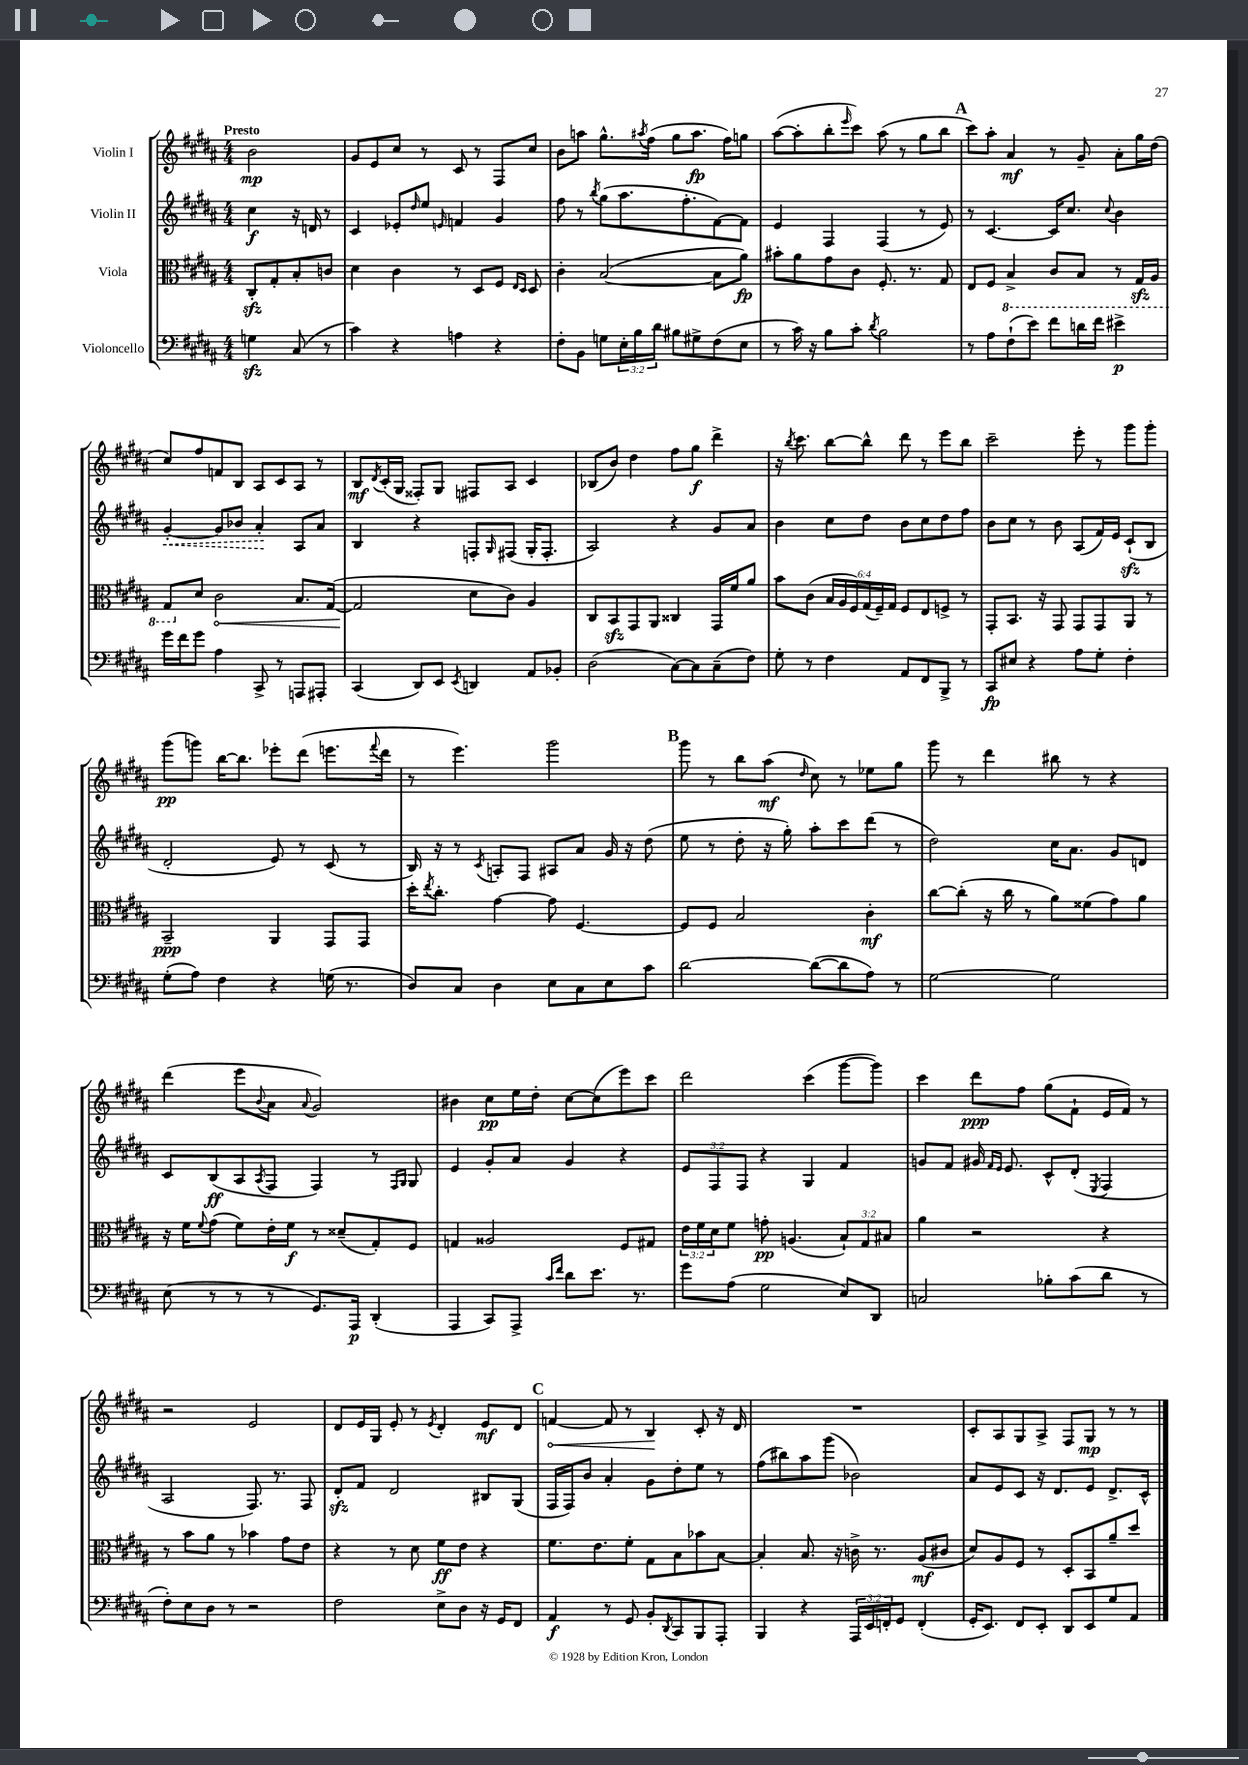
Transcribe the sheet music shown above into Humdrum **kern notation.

**kern	**dynam	**kern	**dynam	**kern	**dynam	**kern	**dynam
*part4	*part4	*part3	*part3	*part2	*part2	*part1	*part1
*staff4	*staff4	*staff3	*staff3	*staff2	*staff2	*staff1	*staff1
*I"Violoncello	*	*I"Viola	*	*I"Violin II	*	*I"Violin I	*
*clefF4	*	*clefC3	*	*clefG2	*	*clefG2	*
*k[f#c#g#d#a#]	*	*k[f#c#g#d#a#]	*	*k[f#c#g#d#a#]	*	*k[f#c#g#d#a#]	*
*M4/4	*	*M4/4	*	*M4/4	*	*M4/4	*
=	=	=	=	=	=	=	=
!	!	!	!	!	!	!LO:TX:a:B:t=Presto	!
4Gnzz\	.	8C#zz'/L	.	4cc#\	f	2b\	mp
.	.	8G#'/	.	.	.	.	.
(8C#/	.	8B'/	.	16r	.	.	.
.	.	.	.	16dn/	.	.	.
8r	.	8cn/J	.	8r	.	.	.
=1	=1	=1	=1	=1	=1	=1	=1
4c#\)	.	4d#\	.	4c#/	.	8g#/L	.
.	.	.	.	.	.	8e/	.
4r	.	4c#\	.	8e-X'/L	.	8cc#/J	.
.	.	.	.	16qqdd#/	.	.	.
.	.	.	.	8ee/J	.	8r	.
.	.	.	.	16qqen/	.	.	.
4An\	.	8r	.	4fn/	.	8c#/	.
.	.	8D#/L	.	.	.	8r	.
4r	.	8F#/J	.	4g#/	.	8F#/L	.
.	.	16qqE/LL	.	.	.	.	.
.	.	16qqD#/JJ	.	.	.	.	.
.	.	8D#/	.	.	.	8cc#/J	.
=2	=2	=2	=2	=2	=2	=2	=2
8F#'\L	.	4c#'\	.	8ff#\	.	8b\L	.
8BB\J	.	.	.	8r	.	8aan\J	.
.	.	.	.	8qbb/	.	.	.
8Gn\L	.	([2B/	.	(8gg#\L	.	8.gg#^^\L	.
24E'\L	.	.	.	8.aa#\	.	.	.
24B\	.	.	.	.	.	.	.
.	.	.	.	.	.	8qaa#X/	.
.	.	.	.	.	.	(16ff#\Jk	.
24d#\JJ	.	.	.	.	.	.	.
8B#X\L	.	.	.	.	.	8gg#\L	.
.	.	.	.	8.ff#'\	.	.	.
8G#X^\	.	.	.	.	.	8.aa#\J	fp
(8F#\	.	8B\L]	.	[8f#\)	.	.	.
.	.	.	.	.	.	16ff#\KL)	.
8E\J	.	8a#\J)	fp	8f#\J]	.	8ggn\J	.
=3	=3	=3	=3	=3	=3	=3	=3
8r	.	8b#X'\L	.	4e/	.	([8aa#\L	.
16c#\)	.	8a#\	.	.	.	8aa#'\]	.
16r	.	.	.	.	.	.	.
8B\L	.	8g#\	.	4F#/	.	8bb'\	.
.	.	.	.	.	.	16qqeee/	.
8c#'\J	.	8c#\J	.	.	.	8ccc#\J)	.
8qd#/	.	.	.	.	.	.	.
2B\	.	8.F#'/	.	(4F#/	.	(8aa#\	.
.	.	.	.	.	.	8r	.
.	.	8.r	.	.	.	.	.
.	.	.	.	8r	.	8gg#\L	.
.	.	8G#/	.	8e/)	.	8bb\J	.
!!LO:REH:place=s1:t=A
=4	=4	=4	=4	=4	=4	=4	=4
8r	.	8E/L	.	8r	.	8ccc#\L)	.
8A#\L	.	8F#/J	.	[4.c#/	.	8aa#'\J	.
*	*	*8ba	*	*	*	*	*
(8F#`\	.	4BB^/	.	.	.	4a#/	mf
8e\J)	.	.	.	.	.	.	.
8f#\L	.	8C#/L	.	16c#/KL]	.	8r	.
.	.	.	.	8.cc#/J	.	.	.
16dn\L	.	8BB/J	.	.	.	8g#~/	.
16f#\JJ	.	.	.	.	.	.	.
.	.	.	.	8qqcc#/	.	.	.
4e#X^\	p	8r	.	4b\	.	8a#'\L	.
.	.	16GG#zz/LL	.	.	.	16gg#\L	.
.	.	16AA#/JJ	.	.	.	(16dd#\JJ	.
!!LO:LB:g=z
=5	=5	=5	=5	=5	=5	=5	=5
!	!	!	!	!	!LO:HP:b	!	!
16g#\LL	.	8GG#/L	.	[4g#'/	<	8cc#/L)	.
16f#\J	.	.	.	.	.	.	.
*	*	*X8ba	*	*	*	*	*
8g#\J	.	8d#/J	.	.	.	8ff#/	.
!	!	!	!LO:HP:b	!	!	!	!
4A#\	.	2c#\	<	8g#/L]	.	8fn/	.
.	.	.	.	8b-X/J	.	8B/J	.
8CC#^/	.	.	.	4a#'/	.	8A#/L	.
8r	.	.	.	.	.	8c#/	.
8AAAn/L	.	8.B/L	.	8A#/L	[	8A#/J	.
8AAA#X'/J	.	.	.	8a#/J	.	8r	.
.	.	([16G#/Jk	.	.	.	.	.
=6	=6	=6	=6	=6	=6	=6	=6
(4CC#/	.	2G#/]	.	4B/	.	8B/L	mf
.	.	.	.	.	.	8qd#/	.
.	.	.	.	.	.	(16c#'/L	.
.	.	.	.	.	.	16G#/JJ	.
8DD#/L)	.	.	.	4r	.	8F##X'/L)	.
8EE/J	.	.	.	.	.	8G#/J	.
8qEE/	.	.	.	.	.	.	.
4DDn/	.	8d#\L	[	8Fn'/L	.	8F#X/L	.
.	.	.	.	16qqG#/	.	.	.
.	.	8c#\J)	.	(8F#X/J	.	8A#/J	.
8AA#/L	.	4A#/	.	16G#'/KL	.	4c#/	.
.	.	.	.	8.F#'/J	.	.	.
8BB-X'/J	.	.	.	.	.	.	.
=7	=7	=7	=7	=7	=7	=7	=7
(2D#\	.	8C#/L	.	2A#/)	.	(8B-X/L	.
.	.	8BBzz/	.	.	.	8b/J)	.
.	.	8GG#/	.	.	.	4dd#\	.
.	.	8AA#/J	.	.	.	.	.
[8C#\L)	.	4C##X/	.	4r	.	8ff#\L	.
8C#\]	.	.	.	.	.	8gg#\J	f
(8C#~\	.	16GG#/LL	.	8g#/L	.	4ddd#^\	.
.	.	16f#/J	.	.	.	.	.
8F#\J)	.	8a#/J	.	8a#/J	.	.	.
=8	=8	=8	=8	=8	=8	=8	=8
8G#'\	.	8b\L	.	4b\	.	16r	.
.	.	.	.	.	.	8qbb/	.
.	.	.	.	.	.	8.ccc#\	.
8r	.	(8c#\J	.	.	.	.	.
4F#\	.	24B/LL	.	8cc#\L	.	[8bb\L	.
.	.	24A#/	.	.	.	.	.
.	.	24F#/)	.	.	.	.	.
.	.	(24G#/	.	8dd#\J	.	8bb^^\J]	.
.	.	24F#~/)	.	.	.	.	.
.	.	24G#/JJ	.	.	.	.	.
8AA#/L	.	8F#/L	.	8b\L	.	8ddd#\	.
8FF#/	.	8E/	.	8cc#\	.	8r	.
8BBB^/J	.	8Fn^/J	.	8dd#\	.	8eee\L	.
8r	.	8r	.	8ff#\J	.	8bb\J	.
=9	=9	=9	=9	=9	=9	=9	=9
8CC#/L	fp	8GG#'/L	.	8b\L	.	2ccc#~\	.
8E#X/J	.	8.BB/J	.	8cc#\J	.	.	.
4r	.	.	.	8r	.	.	.
.	.	16r	.	.	.	.	.
.	.	8GG#/	.	8b\	.	.	.
8A#\L	.	8GG#/L	.	(8A#/L	.	8eee'\	.
8G#'\J	.	8GG#/	.	16f#/L)	.	8r	.
.	.	.	.	16e/JJ	.	.	.
4F#'\	.	8AA#/J	.	(8c#zz`/L	.	8ggg#\L	.
.	.	8r	.	8B/J	.	8ggg#'\J	.
!!LO:LB:g=z
=10	=10	=10	=10	=10	=10	=10	=10
(8G#'\L	.	2BB~/	ppp	2d#'/	.	(8ggg#\L	pp
8A#\J)	.	.	.	.	.	8gggn\J)	.
4F#\	.	.	.	.	.	[16bb\KL	.
.	.	.	.	.	.	8.bb\J]	.
4r	.	4AA#/	.	8e/)	.	8eee-X'\L	.
.	.	.	.	8r	.	(8ddd#\J	.
(16Gn\	.	8GG#/L	.	(8c#/	.	8.eeen\L	.
8.r	.	.	.	.	.	.	.
.	.	8GG#/J	.	8r	.	.	.
.	.	.	.	.	.	8qqfff#/	.
.	.	.	.	.	.	16ddd#\Jk	.
=11	=11	=11	=11	=11	=11	=11	=11
8D#/L)	.	16dd#'\KL	.	16B/)	.	8r	.
.	.	8qee/	.	.	.	.	.
.	.	8.cc#'\J	.	16r	.	.	.
8C#/J	.	.	.	8r	.	4.eee\)	.
.	.	.	.	8qc#/	.	.	.
4D#\	.	[4g#\	.	8An'/L	.	.	.
.	.	.	.	8F#/J	.	.	.
8E\L	.	8g#\]	.	8A#X/L	.	2ggg#\	.
8C#\	.	[4.F#/	.	8a#/J	.	.	.
8E\	.	.	.	16g#/	.	.	.
.	.	.	.	16r	.	.	.
8c#\J	.	.	.	(8dd#\	.	.	.
!!LO:REH:place=s1:t=B
=12	=12	=12	=12	=12	=12	=12	=12
[2d#\	.	8F#/L]	.	8ee\	.	8ggg#\	.
.	.	8F#/J	.	8r	.	8r	.
.	.	2B/	.	8dd#'\	.	8bb\L	.
.	.	.	.	16r	.	(8aa#\J	mf
.	.	.	.	16gg#'\)	.	.	.
.	.	.	.	.	.	16qqdd#/	.
(8d#\L_	.	.	.	8aa#'\L	.	8cc#\)	.
8d#\]	.	.	.	8ccc#\	.	8r	.
8A#\J)	.	4c#'\	mf	(8ddd#\J	.	8ee-X\L	.
8r	.	.	.	8r	.	8gg#\J	.
=13	=13	=13	=13	=13	=13	=13	=13
[2G#\	.	[8cc#\L	.	2dd#\)	.	8ggg#\	.
.	.	(8cc#'\J]	.	.	.	8r	.
.	.	16r	.	.	.	4ddd#\	.
.	.	16cc#\	.	.	.	.	.
.	.	8r	.	.	.	.	.
2G#\]	.	8a#\L)	.	16cc#\KL	.	8bb#X\	.
.	.	.	.	8.a#\J	.	.	.
.	.	(8f##X\	.	.	.	8r	.
.	.	8g#\)	.	8g#/L	.	4r	.
.	.	8a#\J	.	8dn/J	.	.	.
!!LO:LB:g=z
=14	=14	=14	=14	=14	=14	=14	=14
(8E\	.	16r	.	8c#/L	.	(4ddd#\	.
.	.	16f#\KL	.	.	.	.	.
.	.	8qqf#/	.	.	.	.	.
8r	.	(8g#\J	.	(8B/	ff	.	.
8r	.	8f#\L)	.	8A#/	.	8eee\L	.
.	.	.	.	8qA#/	.	8qqb/	.
8r	.	16e'\L	.	8F#/J	.	8a#\J	.
.	.	16f#\JJ	f	.	.	.	.
.	.	.	.	.	.	8qqa#/	.
8.GG#/L)	.	8r	.	4F#/)	.	2g#/)	.
.	.	(8d##X~/L	.	.	.	.	.
16AAA#/Jk	p	.	.	.	.	.	.
(4DD#'/	.	8G#'/)	.	8r	.	.	.
.	.	.	.	16qqF#/LL	.	.	.
.	.	.	.	16qqG#/JJ	.	.	.
.	.	8F#/J	.	8G#/	.	.	.
=15	=15	=15	=15	=15	=15	=15	=15
4AAA#/	.	4Gn/	.	4e/	.	4b#X\	.
8CC#/L)	.	2A##X/	.	8g#'/L	.	8cc#\L	pp
8AAA#^/J	.	.	.	8a#/J	.	16ee\L	.
.	.	.	.	.	.	16dd#'\JJ	.
16qqc#/LL	.	.	.	.	.	.	.
16qqf#/JJ	.	.	.	.	.	.	.
8d#\L	.	.	.	4g#/	.	[8cc#\L	.
8.e\J	.	.	.	.	.	(8cc#\]	.
.	.	8F#/L	.	4r	.	8eee\)	.
8.r	.	.	.	.	.	.	.
.	.	8G#X/J	.	.	.	8ccc#\J	.
=16	=16	=16	=16	=16	=16	=16	=16
8g#\L	.	24e\LL	.	12e/L	.	2ddd#\	.
.	.	24f#\	.	.	.	.	.
.	.	24d#\J	.	12F#/	.	.	.
(8A#\J	.	8f#\J	.	.	.	.	.
.	.	.	.	12F#/J	.	.	.
2G#\	.	8gn'\	pp	4r	.	.	.
.	.	(4.An/	.	.	.	.	.
.	.	.	.	4G#/	.	(4ccc#\	.
8E/L)	.	12B`/L)	.	4f#/	.	[8ggg#\L	.
.	.	12G#/	.	.	.	.	.
8DD#/J	.	.	.	.	.	8ggg#\J])	.
.	.	12B#X/J	.	.	.	.	.
=17	=17	=17	=17	=17	=17	=17	=17
2Cn/	.	4a#\	.	8gn/L	.	4ccc#\	.
.	.	.	.	8f#/J	.	.	.
.	.	2r	.	16g#X/	.	8ddd#\L	ppp
.	.	.	.	16qqf#/LL	.	.	.
.	.	.	.	16qqe/JJ	.	.	.
.	.	.	.	8.e/	.	.	.
.	.	.	.	.	.	8ff#\J	.
8B-X'\L	.	.	.	8c#^^/L	.	(8gg#\L	.
(8c#\	.	.	.	(8d#'/J	.	8f#`\J	.
.	.	.	.	8qE/	.	.	.
8d#\J	.	4r	.	4F#/	.	16e/LL	.
.	.	.	.	.	.	16f#/JJ)	.
8r	.	.	.	.	.	8r	.
!!LO:LB:g=z
=18	=18	=18	=18	=18	=18	=18	=18
8F#'\L)	.	8r	.	2A#/	.	2r	.
8E\	.	8b\L	.	.	.	.	.
8D#\J	.	8a#\J	.	.	.	.	.
8r	.	8r	.	.	.	.	.
2r	.	4b-X\	.	8.F#/)	.	2e/	.
.	.	.	.	8.r	.	.	.
.	.	8g#\L	.	.	.	.	.
.	.	8e\J	.	8F#/	.	.	.
=19	=19	=19	=19	=19	=19	=19	=19
2F#\	.	4r	.	8d#zz'/L	.	8d#/L	.
.	.	.	.	8f#/J	.	16e/L	.
.	.	.	.	.	.	16G#/JJ	.
.	.	8r	.	2d#/	.	8e'/	.
.	.	8d#\	.	.	.	8r	.
.	.	.	.	.	.	8qe/	.
8E^\L	.	8f#\L	ff	.	.	4d#'/	.
8D#\J	.	8e\J	.	.	.	.	.
16r	.	4r	.	8B#X/L	.	8e/L	mf
16GG#/KL	.	.	.	.	.	.	.
8FF#/J	.	.	.	(8G#/J	.	8d#/J	.
!!LO:REH:place=s1:t=C
=20	=20	=20	=20	=20	=20	=20	=20
!	!	!	!	!	!	!	!LO:HP:b
4AA#/	f	8.f#\L	.	16F#/LL	.	[4fn/	<
.	.	.	.	16F#/J)	.	.	.
.	.	.	.	8b/J	.	.	.
.	.	8.e\	.	.	.	.	.
8r	.	.	.	4a#'/	.	8f/]	.
8GG#/	.	8f#'\J	.	.	.	8r	.
8BB'/L	.	8G#\L	.	8g#\L	.	4B/	.
8qDD#/	.	.	.	.	.	.	.
8CC#/	.	8B\	.	8dd#'\	.	.	.
8BBB/	.	8b-X\	.	8ee\J	.	8c#'/	[
8AAA#'/J	.	[8B\J	.	8r	.	16r	.
.	.	.	.	.	.	16d#/	.
=21	=21	=21	=21	=21	=21	=21	=21
4BBB/	.	4B'/]	.	(8ff#\L	.	1r	.
.	.	.	.	8bb#X\)	.	.	.
4r	.	8.B/	.	8aa#\	.	.	.
.	.	.	.	(8ggg#\J	.	.	.
.	.	16r	.	.	.	.	.
24AAA#/LL	.	16cn^\	.	2b-X\)	.	.	.
24EE/	.	.	.	.	.	.	.
.	.	8.r	.	.	.	.	.
24FFn'/J	.	.	.	.	.	.	.
8GG#/J	.	.	.	.	.	.	.
(4FF'/	.	(8A#/L	mf	.	.	.	.
.	.	8c#X/J	.	.	.	.	.
=22	=22	=22	=22	=22	=22	=22	=22
16GG#'/KL	.	8d#/L)	.	8a#/L	.	8c#'/L	.
8.EE/J)	.	.	.	.	.	.	.
.	.	8A#/	.	8e/	.	8A#/	.
8FF#/L	.	8F#/J	.	8c#/J	.	8G#/	.
8EE'/J	.	8r	.	16r	.	8A#^/J	.
.	.	.	.	8.d#/L	.	.	.
8DD#/L	.	8D#'/L	.	.	.	8F#/L	.
8EE/	.	8BB/	.	8e/J	.	8G#/J	mp
8G#/	.	8a#~/	.	8.d#^/L	.	8r	.
8AA#/J	.	8dd#/J	.	.	.	8r	.
.	.	.	.	16c#^^/Jk	.	.	.
==	==	==	==	==	==	==	==
*-	*-	*-	*-	*-	*-	*-	*-
